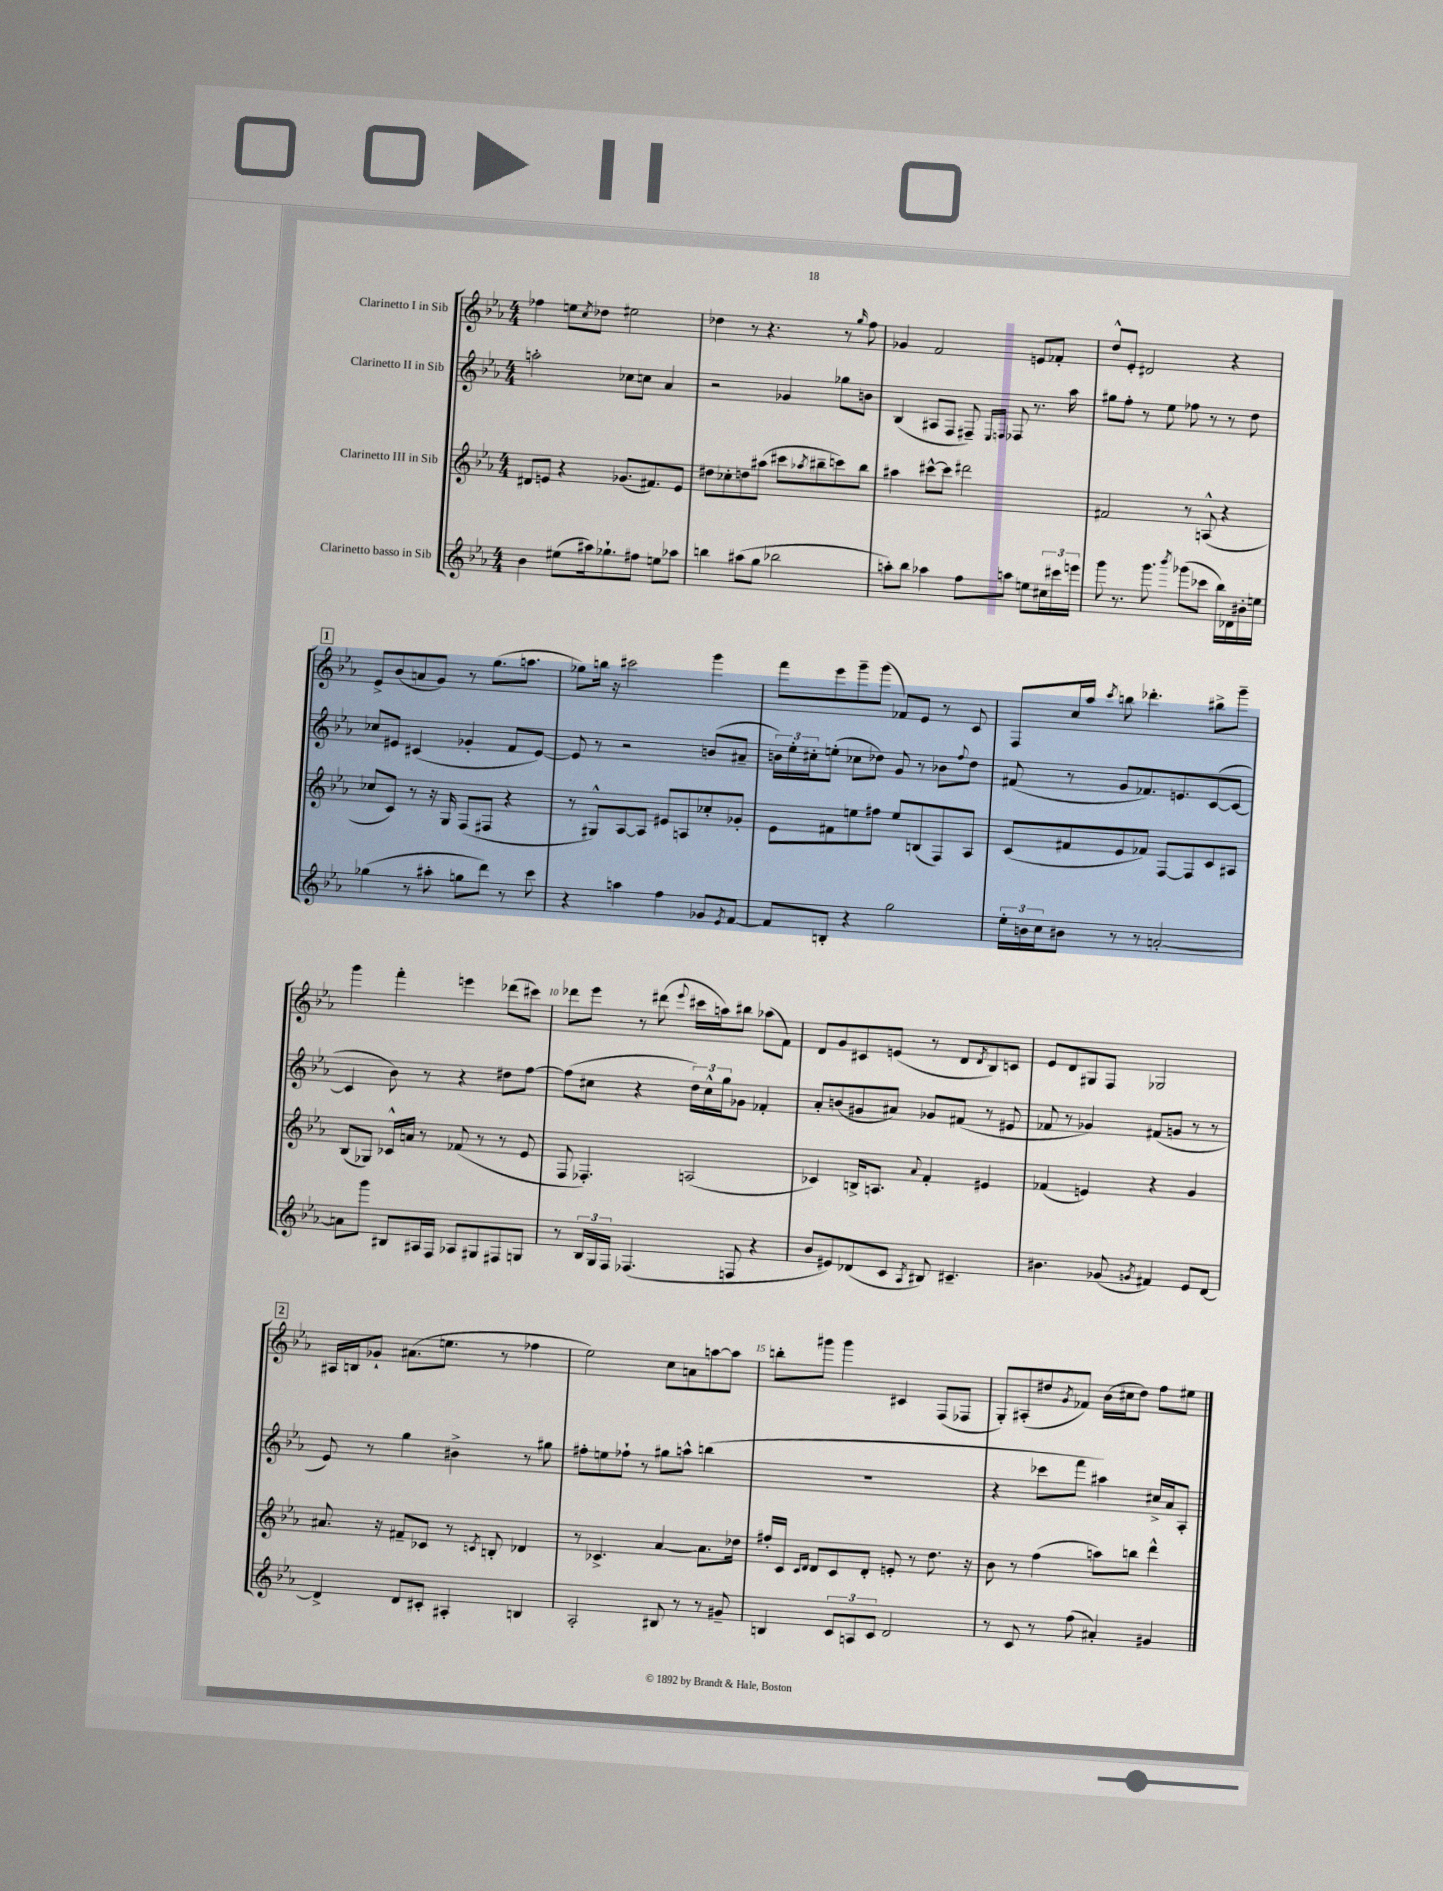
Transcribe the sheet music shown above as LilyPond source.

<<
\new StaffGroup <<
\new Staff = "s0" \with { instrumentName = "Clarinetto I in Sib" } {
    \clef treble \key ees \major \numericTimeSignature \time 4/4
    fes''4 e''8 \acciaccatura { c''8 } des''8 eis''2 |
    des''4 r8 r4. r8 \grace { g''16 } f''8 |
    ges'4 f'2 e'8 fes'8-. |
    d''8-^ ees'8-. dis'2 r4 |
    \mark \markup { \box "1" } ees'8-> bes'8( a'8 g'8) r8 g''8.( a''8. |
    ges''8) b''16 r16 cis'''2 g'''4 |
    f'''8 ees'''8 g'''8-- g'''8( fes'8) ees'8 r8 c'8 |
    f8 c''16 aes''16 \acciaccatura { c'''8 } b''8 des'''4.-. bis''8-> g'''8-- |
    g'''4 f'''4-. e'''4 des'''8( cis'''8) |
    des'''8 ees'''8 r8 dis'''8( \appoggiatura { ees'''8 } cis'''16 a''16) bis''8 aes''8( f'8) |
    d'8 g'8 cis'8 e'8( r8 d'8 \acciaccatura { d'8 } bes8) c'8 |
    ees'8 d'8 gis8 f8 ges2 |
    \mark \markup { \box "2" } ais16 b16 ges'8-! ais'8.( e''8. r8 fes''4 |
    ees''2) c''8 a'8 a''8~ a''8 |
    b''8-. gis'''8 gis'''4 cis'4 f8( fes8 |
    g8-.) ais8-.( dis''8 \acciaccatura { g'8 } fes'8) bes'16( cis''16 dis''8) f''8 eis''8 \bar "|." |
}
\new Staff = "s1" \with { instrumentName = "Clarinetto II in Sib" } {
    \clef treble \key ees \major \numericTimeSignature \time 4/4
    a''2-. ces''8 c''8 aes'4 |
    r2 ges'4 ges''8 b'8 |
    bes4( ais8 f8 fis8--) \grace { ees16 f16 } fes8 r8. aes''16 |
    gis''8 f''8-. r8 ees''8 fes''8 r8 r8 d''8 |
    \mark \markup { \box "1" } ces''8 eis'8 cis'4( ges'4-. f'8 eis'8~) |
    eis'8 r8 r2 b'8( ais'8-- |
    \tuplet 3/2 { b'16) ees''16-. cis''16-. } e''8-.( ces''8 des''8) g'8 r8 bes'8 \appoggiatura { f''8 } des''8 |
    fis'8( r8 g'8 fes'8.) e'8. c'8~( c'8~ |
    c'4 bes'8) r8 r4 dis''8 f''8~ |
    f''8( cis''8 r4 \tuplet 3/2 { d''16) cis''16-^ g''16 } ges'8 fes'4-. |
    aes'8-. b'8( gis'8 ais'8) ges'8 fis'8( r8 eis'8 |
    fes'8 r8 ges'4) fis'8( g'8 r8 r8 |
    \mark \markup { \box "2" } ees'8) r8 g''4 bis'4-> r8 gis''8 |
    fis''8-. e''8 fes''8-! r8 gis''8 a''8-^ b''4( |
    R1 |
    r4 ces'''8 f'''8 ais''4) cis''16-> aes'16 aes8-. \bar "|." |
}
\new Staff = "s2" \with { instrumentName = "Clarinetto III in Sib" } {
    \clef treble \key ees \major \numericTimeSignature \time 4/4
    dis'8 e'8 r4 ges'8.( fis'8.) e'8 |
    dis''8 ces''8-. d''8 ais''8( cis'''8 \acciaccatura { aes''8 } bis''8-- c'''8) bis''8 |
    ais''4 cis'''8~-^ cis'''8 dis'''2 |
    fis'2 r8 a8-^( r4 |
    \mark \markup { \box "1" } ces''8 c'8) r8 r16 g16 f8( fis8 r4 |
    r8 gis8-^) aes8~ aes8 eis'8 a8 ces''8-. ges'8-. |
    ees'8 fis'8 e''8 fis''8 e''8 b8( f8) aes8 |
    c'8( fis'8 ees'8 fes'8) f8~ f8 c'8 ais8 |
    bes8( ges8) ces'16-^ a'16 r8 fes'8( r8 r8 ees'8 |
    f8 fes4.-.) a2( |
    ces'4) b16-> a8. \appoggiatura { aes'8 } f'4-. eis'4 |
    fes'4( e'4) r4 g'4 |
    \mark \markup { \box "2" } ais'8. r16 fis'8-- ces'8 r8 \acciaccatura { c'8 } b8-. des'4 |
    r8 ces'4.-> aes'4~ aes'8. des''16 |
    fis''16-. c'16 \grace { c'16 d'16 } d'8 c'8 d'8-. e'8-. r8 d''8. r16 |
    bes'8 r8 f''4( a''8) b''8 d'''4-^ \bar "|." |
}
\new Staff = "s3" \with { instrumentName = "Clarinetto basso in Sib" } {
    \clef treble \key ees \major \numericTimeSignature \time 4/4
    bes'4 eis''8( ais''16) ges''8.-! fis''8 e''8 aes''8 |
    b''4 ais''8( g''8 bes''2 |
    a''8-.) bes''8 aes''4 f''8 a''8 e''8 \tuplet 3/2 { cis''16 cis'''16 e'''16 } |
    g'''8 r8. g'''8. \acciaccatura { bes'''8 } ges'''8( ces'''8 bes''16) des'16 bis'16-. e''16 |
    \mark \markup { \box "1" } ges''4( r8 ais''8-. g''8 d'''8) r8 c'''8 |
    r4 a''4 f''4 ges'8 \acciaccatura { ees'8 } f'8~ |
    f'8 b8-. r4 g''2 |
    \tuplet 3/2 { ees''16-. b'16 c''16 } bis'8 r8 r8 a'2~-. |
    a'8 g'''8 bis8 ais16 f16 aes8 gis8 fis8 g8 |
    r8 \tuplet 3/2 { bes16 g16 f16 } fes4.( f8 r4 |
    bes'8 eis'8) des'8( c'8 \acciaccatura { aes8 } bis8) cis'4.-- |
    bis'4. ges'8( \acciaccatura { g'8 } fis'4) ees'8 d'8~ |
    \mark \markup { \box "2" } d'4-> d'8 cis'8-. ais4-. b4 |
    aes2-. bis8 r8 r8 gis'8-- |
    b4 \tuplet 3/2 { c'8 a8 c'8 } d'2 |
    r8 c'8 r8 f''8( ais'4-.) gis'4 \bar "|." |
}
>>
>>
\layout { \context { \Score \override BarNumber.break-visibility = ##(#f #t #t) barNumberVisibility = #(every-nth-bar-number-visible 5) } }
